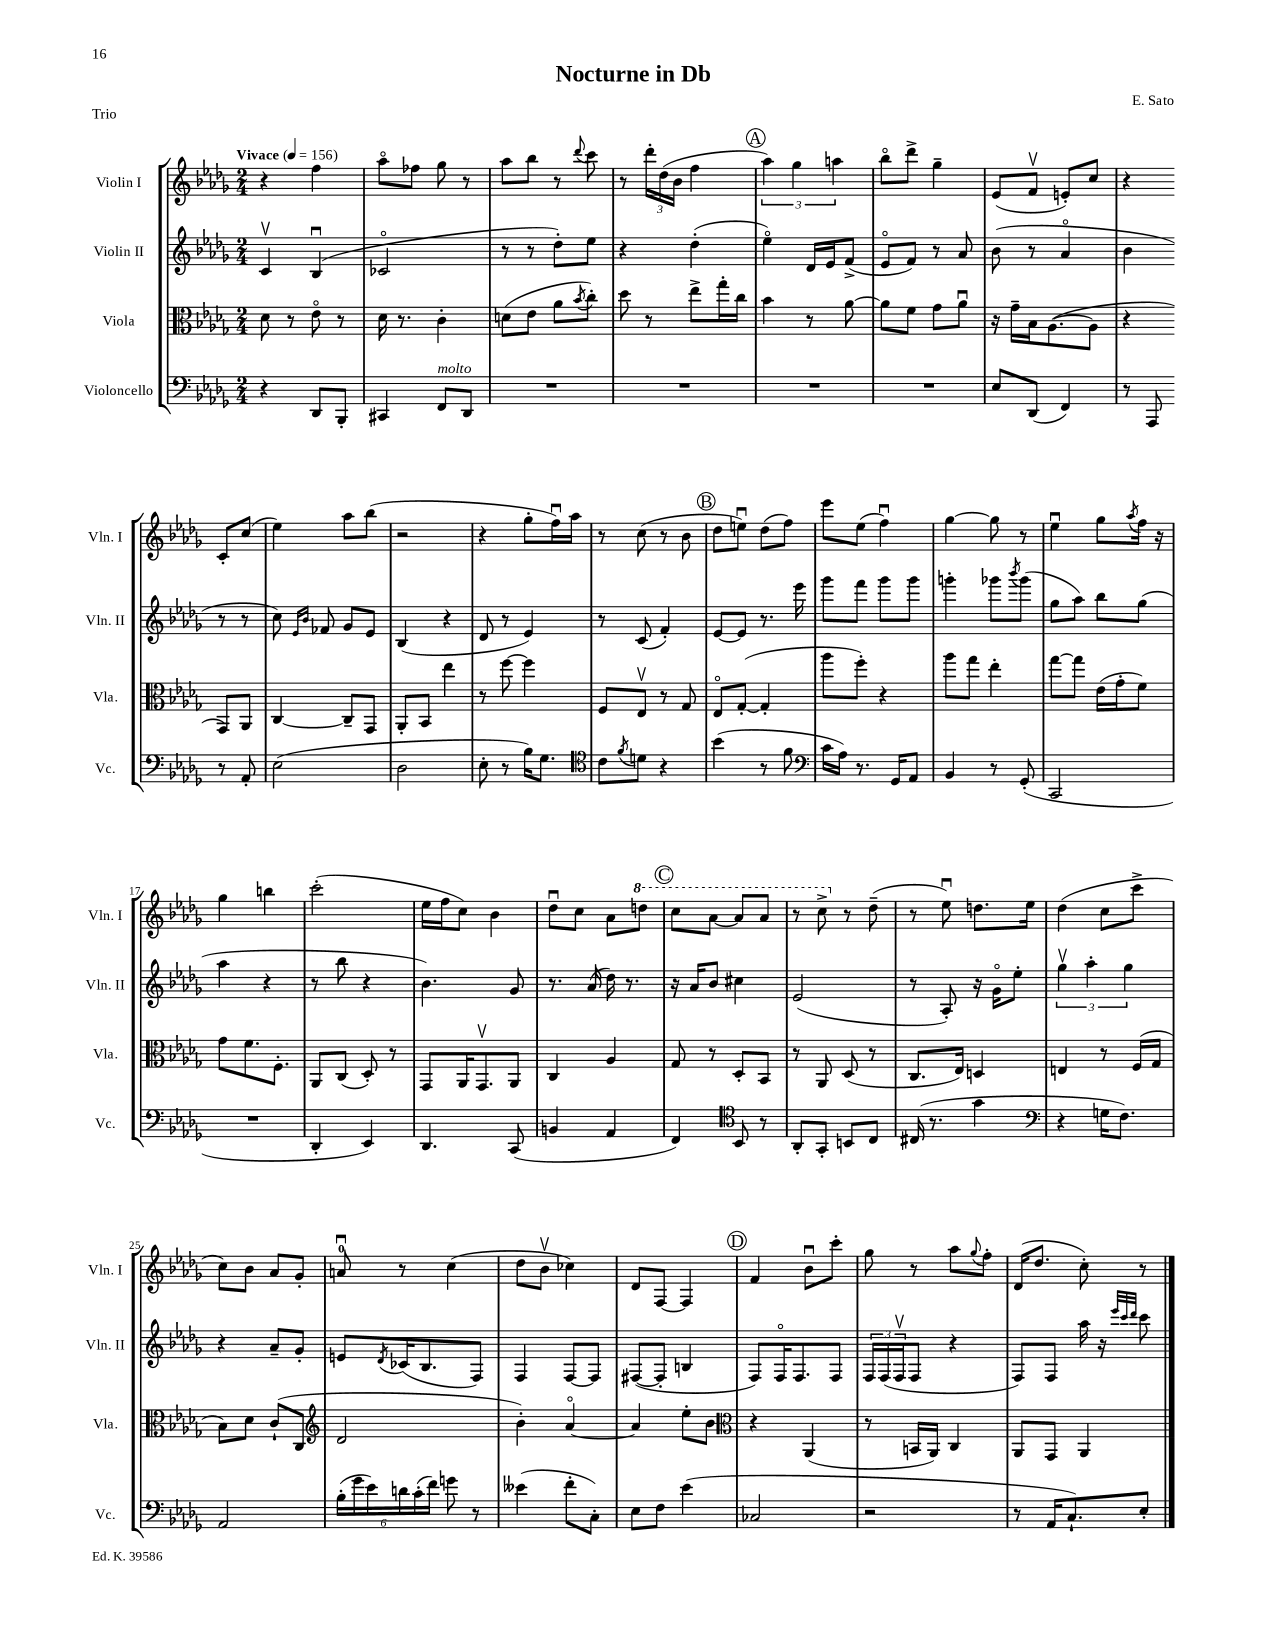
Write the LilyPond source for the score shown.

\header { title = "Nocturne in Db" composer = "E. Sato" piece = "Trio" }
<<
\new StaffGroup <<
\new Staff = "s0" \with { instrumentName = "Violin I" shortInstrumentName = "Vln. I" } {
    \clef treble \key des \major \numericTimeSignature \time 2/4 \tempo "Vivace" 4 = 156
    r4 f''4 |
    aes''8\flageolet fes''8 ges''8 r8 |
    aes''8 bes''8 r8 \appoggiatura { des'''8 } c'''8 |
    r8 \tuplet 3/2 { des'''16-. des''16( bes'16 } f''4 |
    \mark \markup { \circle "A" } \tuplet 3/2 { aes''4) ges''4 a''4 } |
    bes''8\flageolet des'''8-> ges''4-- |
    ees'8( f'8\upbow e'8-.) c''8 |
    r4 c'8-. c''8( |
    ees''4) aes''8 bes''8( |
    r2 |
    r4 ges''8-. f''16\downbow) aes''16 |
    r8 c''8( r8 bes'8 |
    \mark \markup { \circle "B" } des''8 e''8\downbow) des''8( f''8) |
    ees'''8 ees''8( f''4\downbow) |
    ges''4~ ges''8 r8 |
    ees''4\downbow ges''8 \acciaccatura { aes''8 } f''16 r16 |
    ges''4 b''4 |
    c'''2-.( |
    ees''16 f''16 c''8) bes'4 |
    des''8\downbow c''8 aes'8 \ottava #1 d'''8 |
    \mark \markup { \circle "C" } c'''8 aes''8~ aes''8 aes''8 |
    r8 c'''8-> \ottava #0 r8 des''8--( |
    r8 ees''8\downbow) d''8. ees''16 |
    des''4( c''8 c'''8-> |
    c''8) bes'8 aes'8 ges'8-. |
    a'8-0\downbow r8 c''4( |
    des''8 bes'8\upbow ces''4) |
    des'8 f8~ f4 |
    \mark \markup { \circle "D" } f'4 bes'8\downbow c'''8-. |
    ges''8 r8 aes''8 \appoggiatura { ges''8 } f''8-. |
    des'16( des''8. c''8-.) r8 \bar "|." |
}
\new Staff = "s1" \with { instrumentName = "Violin II" shortInstrumentName = "Vln. II" } {
    \clef treble \key des \major \numericTimeSignature \time 2/4
    c'4\upbow bes4\downbow( |
    ces'2\flageolet |
    r8 r8 des''8-.) ees''8 |
    r4 des''4-.( |
    \mark \markup { \circle "A" } ees''4\flageolet) des'16 ees'16 f'8->( |
    ees'8\flageolet f'8) r8 aes'8 |
    bes'8( r8 aes'4\flageolet |
    bes'4 r8 r8 |
    c''8) \grace { ees'16 bes'16 } fes'8 ges'8 ees'8 |
    bes4( r4 |
    des'8 r8 ees'4) |
    r8 c'8( f'4-.) |
    \mark \markup { \circle "B" } ees'8~ ees'8 r8. ees'''16 |
    ges'''8 f'''8 ges'''8 ges'''8 |
    g'''4-. ges'''8 \acciaccatura { bes'''8 } ges'''8( |
    ges''8 aes''8) bes''8 ges''8( |
    aes''4 r4 |
    r8 bes''8 r4 |
    bes'4.) ges'8 |
    r8. aes'16( des''16) r8. |
    \mark \markup { \circle "C" } r16 aes'16 bes'8 cis''4 |
    ees'2( |
    r8 aes8-.) r16 ges'16\flageolet ees''8-. |
    \tuplet 3/2 { ges''4\upbow aes''4-. ges''4 } |
    r4 aes'8-- ges'8-. |
    e'8 \acciaccatura { des'8 } ces'16( bes8. f8) |
    f4 f8~ f8 |
    fis8~( fis8-. b4 |
    \mark \markup { \circle "D" } f8) f16\flageolet f8. f8 |
    \tuplet 3/2 { f16 f16( f16\upbow } f8 r4 |
    f8) f8 aes''16 r16 \grace { ees'''32 c'''32 des'''32 } c'''8 \bar "|." |
}
\new Staff = "s2" \with { instrumentName = "Viola" shortInstrumentName = "Vla." } {
    \clef alto \key des \major \numericTimeSignature \time 2/4
    des'8 r8 ees'8\flageolet r8 |
    des'16 r8. c'4-. |
    d'8( ees'8 aes'8 \acciaccatura { bes'8 } c''8-.) |
    des''8 r8 ees''8-> ges''16-. c''16 |
    \mark \markup { \circle "A" } bes'4 r8 aes'8~ |
    aes'8 f'8 ges'8 aes'8\downbow |
    r16 ges'16-- bes16 aes8.~( aes8 |
    r4 ges,8) aes,8 |
    c4~ c8-- ges,8 |
    aes,8-. bes,8 ees''4 |
    r8 f''8~ f''4 |
    f8 ees8\upbow r8 ges8 |
    \mark \markup { \circle "B" } ees8\flageolet ges8~-.( ges4-. |
    aes''8 f''8-.) r4 |
    aes''8 ges''8 ees''4-. |
    ges''8~ ges''8 ees'16( ges'16-. f'8) |
    ges'8 f'8. f8.-. |
    aes,8 c8( des8-.) r8 |
    ges,8 aes,16 ges,8.\upbow aes,8 |
    c4 aes4 |
    \mark \markup { \circle "C" } ges8 r8 des8-. bes,8 |
    r8 aes,8 des8( r8 |
    c8. ees16) d4 |
    e4 r8 f16( ges16 |
    bes8) des'8 c'8-!( c8 |
    \clef treble des'2 |
    bes'4-.) aes'4~\flageolet |
    aes'4 ees''8-. bes'8 |
    \mark \markup { \circle "D" } \clef alto r4 aes,4( |
    r8 b,16 aes,16) c4 |
    aes,8 ges,8 aes,4 \bar "|." |
}
\new Staff = "s3" \with { instrumentName = "Violoncello" shortInstrumentName = "Vc." } {
    \clef bass \key des \major \numericTimeSignature \time 2/4
    r4 des,8 bes,,8-. |
    cis,4 f,8^\markup { \italic "molto" } des,8 |
    R2 |
    R2 |
    \mark \markup { \circle "A" } R2 |
    R2 |
    ees8 des,8( f,4) |
    r8 aes,,8 r8 aes,8-. |
    ees2( |
    des2 |
    ees8-. r8 bes16) ges8. |
    \clef tenor c'8 \acciaccatura { f'8 } d'8 r4 |
    \mark \markup { \circle "B" } bes'4( r8 f'8 |
    \clef bass c'16 aes16) r8. ges,16 aes,8 |
    bes,4 r8 ges,8-.( |
    c,2 |
    R2 |
    des,4-. ees,4) |
    des,4. c,8( |
    b,4 aes,4 |
    \mark \markup { \circle "C" } f,4) \clef tenor bes,8 r8 |
    aes,8-. ges,8-. b,8 c8 |
    cis16( r8. ges'4 |
    \clef bass r4 g16 f8.) |
    aes,2 |
    \tuplet 6/4 { bes16-.( ges'16 ees'16) d'16 c'16-.( f'16) } g'8 r8 |
    eeses'4( f'8-. c8-.) |
    ees8 f8 ees'4( |
    \mark \markup { \circle "D" } ces2 |
    r2 |
    r8 aes,16 c8.-!) ees8-. \bar "|." |
}
>>
>>
